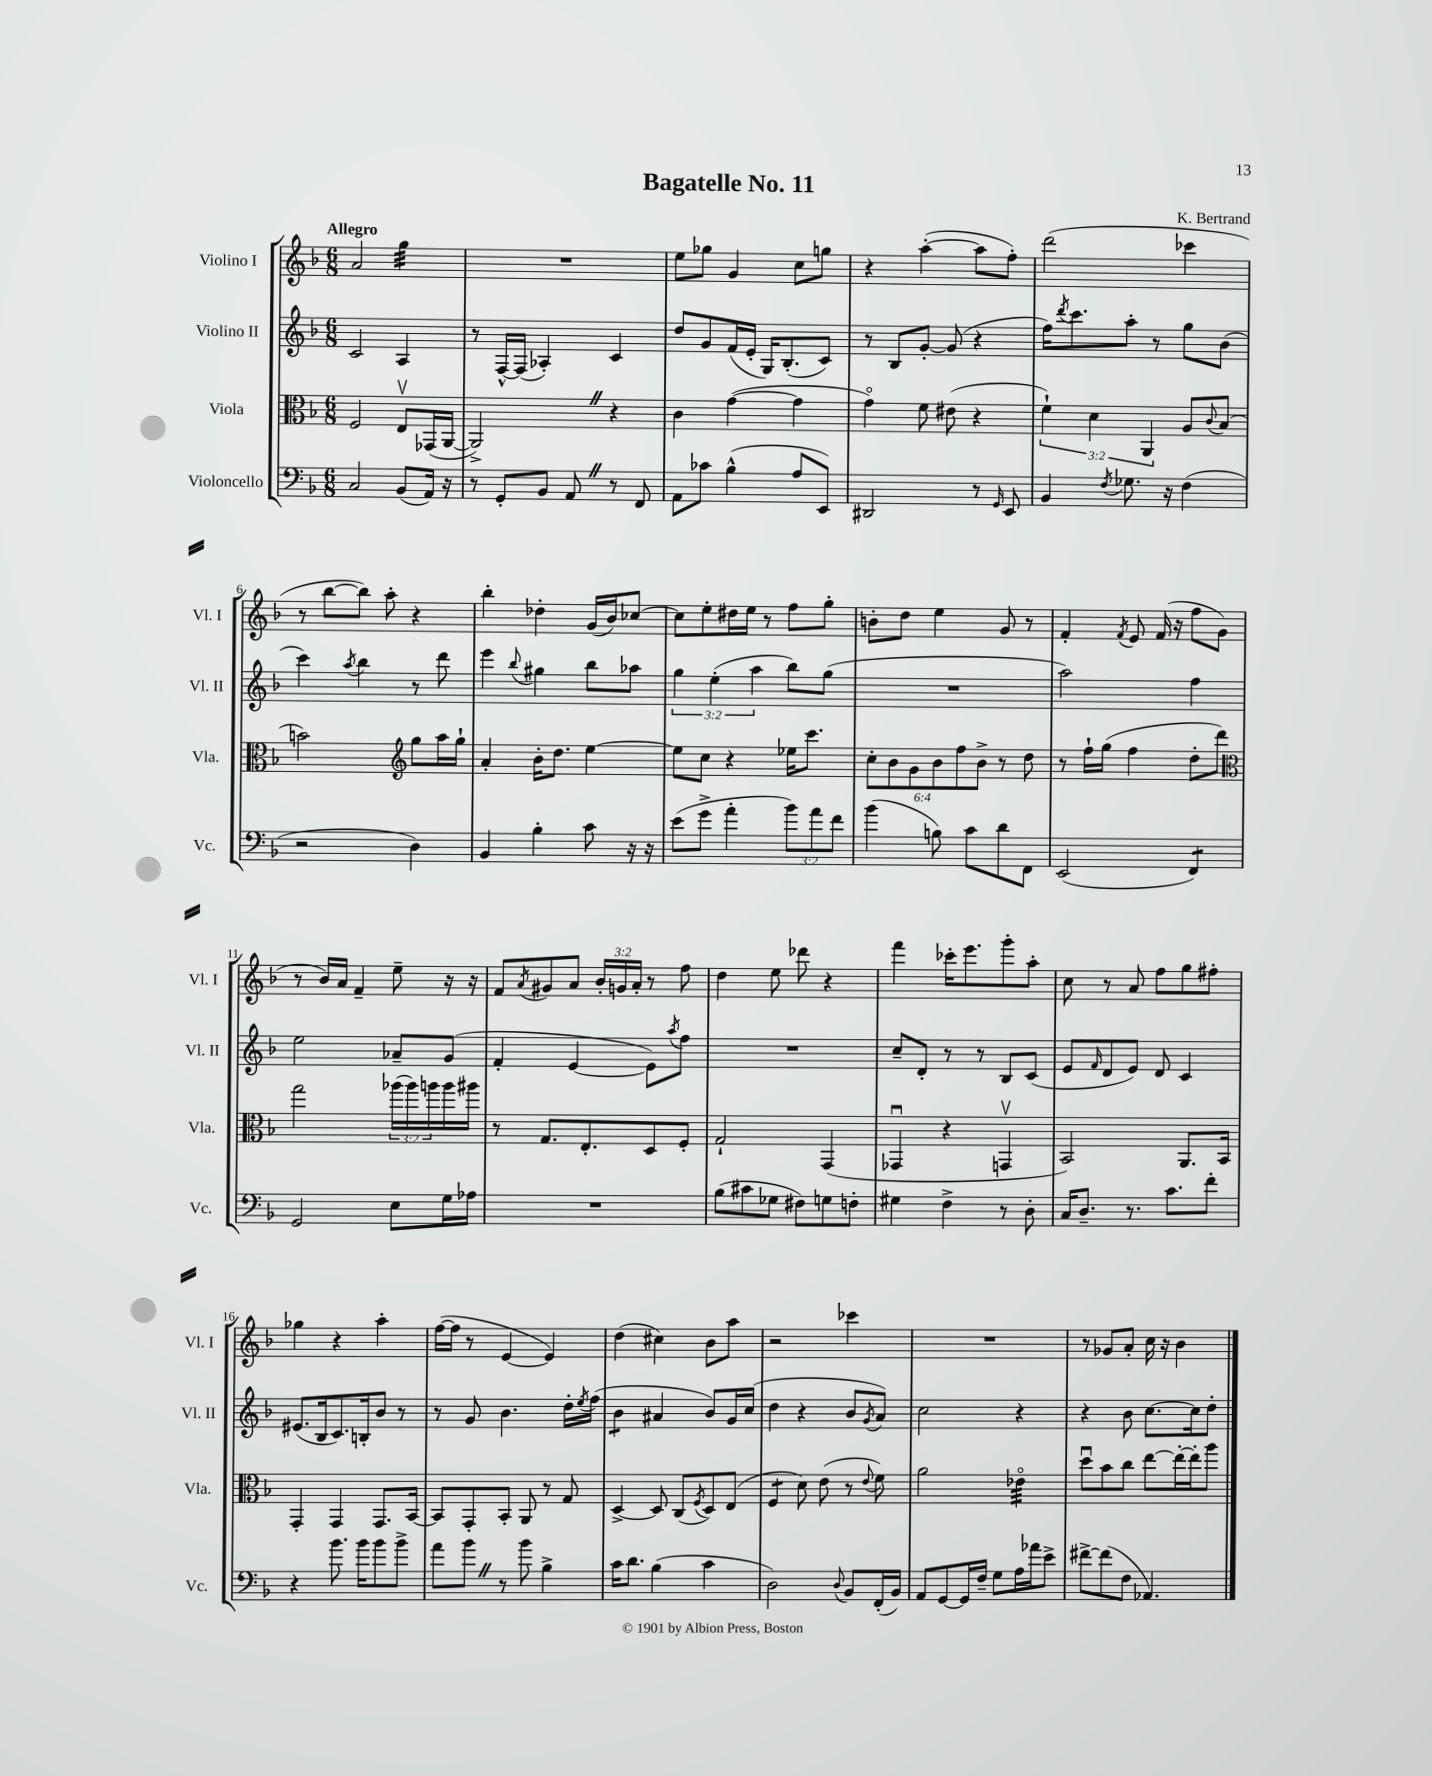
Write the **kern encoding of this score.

**kern	**kern	**kern	**kern
*staff4	*staff3	*staff2	*staff1
*clefF4	*clefC3	*clefG2	*clefG2
*k[b-]	*k[b-]	*k[b-]	*k[b-]
*M6/8	*M6/8	*M6/8	*M6/8
2C	2F	2c	2a
(8BB-	8Ev	4A	4gg
16AA)	(16GG-	.	.
16r	[16AA	.	.
=	=	=	=
8r	2AA^])	8r	2.r
8GG'	.	[16F^^	.
.	.	(16F]	.
8BB-	.	4A-')	.
8AA	.	.	.
8r	4r	4c	.
8FF	.	.	.
=	=	=	=
8AA	4c	8dd	8ee
8c-	.	8g	8gg-
(4B-^^	([4g	(16f	4g
.	.	16e'	.
.	.	16G)	.
.	.	(8.B-'	.
8A	4g]	.	8cc
8EE)	.	8c)	8gg
=	=	=	=
2DD#	4go)	8r	4r
.	.	8B-	.
.	8f	[8g'	([4aa'
.	(8e#	(8g]	.
8r	4r	4r	8aa]
16qqGG	.	.	.
8EE	.	.	8ff')
=	=	=	=
4BB-	6f`)	16ff)	(2ddd
.	.	8qddd	.
.	.	8.ccc	.
.	6d	.	.
8qF	.	.	.
8.G-	.	8aa'	.
.	6AA	.	.
.	.	8r	.
16r	.	.	.
(4F	8A	8gg	4ccc-
.	8qqc	.	.
.	(8B-	(8b-	.
=	=	=	=
2r	2b)	4ccc)	8r
.	.	.	[8bb-
.	.	8qaa	.
.	.	4bb-	8bb-])
.	.	.	8aa'
*	*clefG2	*	*
4D)	8gg	8r	4r
.	16aa	8ddd	.
.	16gg`	.	.
=	=	=	=
4BB-	4a'	4eee	4bb-'
.	.	8qqbb-	.
4B-'	16b-'	4gg#	4dd-'
.	8.dd	.	.
8c	[4ee	8bb-	(16g
.	.	.	16b-)
16r	.	8aa-	[8cc-
16r	.	.	.
=	=	=	=
(8e	8ee]	6gg	8cc-]
8g^	8cc	.	8ee'
.	.	(6ee'	.
4a'	4r	.	16dd#
.	.	.	16ee
.	.	6aa	.
.	.	.	8r
12b-)	16ee-	8bb-)	8ff
.	8.ccc	.	.
12a	.	.	.
.	.	(8gg	8gg'
12f	.	.	.
=	=	=	=
(4b-	12cc'	2.r	8b'
.	12b-	.	.
.	.	.	8dd
.	12g	.	.
8B)	12b-	.	4ee
.	12ff	.	.
8c	.	.	.
.	12b-^	.	.
8d	8r	.	8g
8FF	8dd	.	8r
=	=	=	=
(2EE	8r	2aa)	4f'
.	16ff`	.	.
.	(16gg	.	.
.	.	.	8qf
.	4ff	.	8e
.	.	.	(16f
.	.	.	16r
4FF)	8dd'	4ff	8ff
.	8ddd)	.	8g
=	=	=	=
*	*clefC3	*	*
2GG	2gg	2ee	8r
.	.	.	16b-)
.	.	.	16a
.	.	.	4f~
8E	(24aa-	8a-~	8ee~
.	24aa-)	.	.
.	24aa	.	.
16G	16aa	(8g	16r
16A-	16aa#	.	16r
=	=	=	=
2.r	8r	4f'	8f
.	.	.	8qa
.	8.G	.	8g#
.	.	[4e	8a
.	8.E'	.	.
.	.	.	24b-'
.	.	.	24g
.	.	.	24a'
.	8D	8e])	8r
.	.	8qaa	.
.	8F'	8ff	8ff
=	=	=	=
(8B-	2G`	2.r	4dd
8c#	.	.	.
8G-	.	.	8ee
8F#)	.	.	8ddd-
8G	(4GG	.	4r
8F'	.	.	.
=	=	=	=
4G#	4GG-u	8cc~	4fff
.	.	8d'	.
4F^	4r	8r	16ccc-'
.	.	.	8.eee
.	.	8r	.
8r	4GGv	8B-	8ggg'
8D'	.	(8c	8aa'
=	=	=	=
16C	2BB-)	8e	8cc
8.D~	.	.	.
.	.	16qqf	.
.	.	8d	8r
8.r	.	8e)	8a
.	.	8d	8ff
8.c	.	.	.
.	8.AA	4c	8gg
8f'	.	.	8ff#'
.	16BB-	.	.
=	=	=	=
4r	4GG'	(8.e#	4gg-
.	.	16B-	.
8.b-	4GG	8.c)	4r
16b-	.	16B'	.
8b-	8.GG	8b-	4aa'
8b-^	.	8r	.
.	[16BB-	.	.
=	=	=	=
8a	8BB-]	8r	([16ff
.	.	.	16ff]
8b-	8GG'	8g	8r
8r	8BB-'	4.b-	[4e
8b-	8AA	.	.
4B-^	8r	.	4e])
.	8G	16dd'	.
.	.	8qee	.
.	.	(16ff	.
=	=	=	=
16c	[4D^	4b-	(4dd
8.d	.	.	.
(4B-	8D]	4a#	4cc#)
.	(8C	.	.
.	8qF	.	.
4c	8D)	8b-)	8b-
.	(8E	16g	8aa
.	.	(16cc	.
=	=	=	=
2D)	4F	4dd	2r
.	8d)	4r	.
.	(8e	.	.
8qqD	.	.	.
8BB-	8r	8b-	4ccc-
.	8qqe	8qg	.
(16FF'	8f)	8a)	.
16BB-)	.	.	.
=	=	=	=
8AA	2a	2cc	2.r
[8GG	.	.	.
16GG]	.	.	.
16F~	.	.	.
8G	.	.	.
16A	4e-o	4r	.
16a-	.	.	.
8e^	.	.	.
=	=	=	=
[8f#^	8ddu	4r	8r
(8f#]	8b-	.	8g-
8F	8cc	8b-	8a'
4.AA-)	[8ee	[8.cc	16cc
.	.	.	16r
.	16ee'_	.	4b-
.	16ee']	16cc]	.
.	8aa	8dd'	.
==	==	==	==
*-	*-	*-	*-
